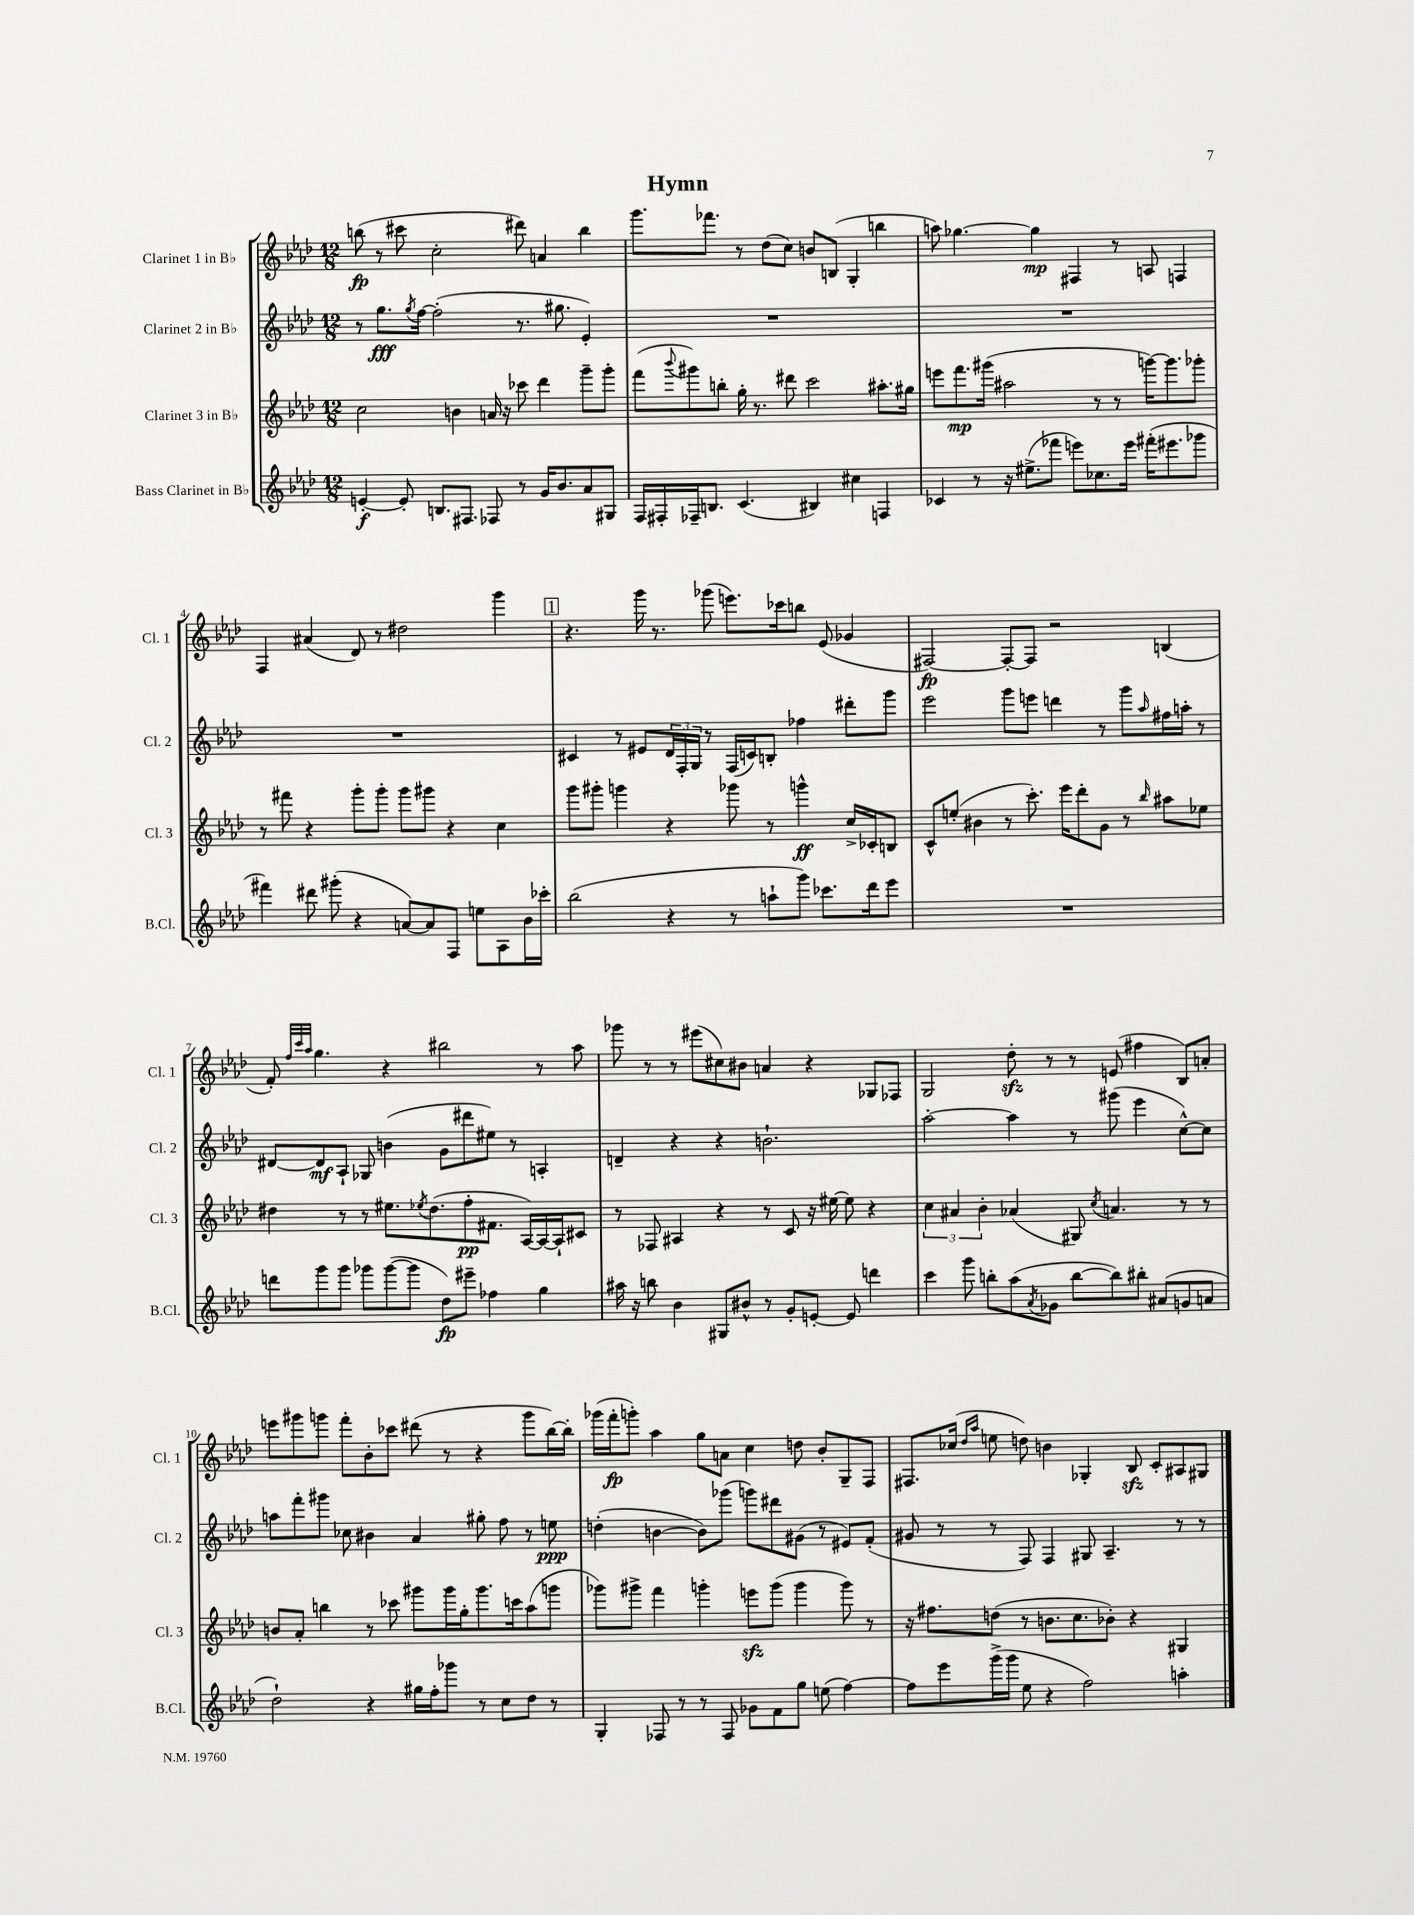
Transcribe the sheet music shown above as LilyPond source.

\header { title = "Hymn" }
<<
\new StaffGroup <<
\new Staff = "s0" \with { instrumentName = "Clarinet 1 in Bb" shortInstrumentName = "Cl. 1" } {
    \clef treble \key aes \major \numericTimeSignature \time 12/8
    b''8\fp( r8 cis'''8 c''2-. dis'''8) a'4 b''4 |
    g'''8. fes'''8. r8 des''8( c''8) b'8 b8( g4-. b''4 |
    a''8) ges''4.~ ges''4\mp fis4 r8 a8 f4 |
    f4 ais'4( des'8) r8 dis''2 g'''4 |
    \mark \markup { \box "1" } r4. g'''16 r8. ges'''8( e'''8.) ces'''16 b''8 ees'8( ges'4 |
    fis2~\fp) fis8~-. fis8 r2 b4( |
    f'8-.) \grace { f''32 c'''32 aes''32 } g''4. r4 bis''2 r8 aes''8 |
    ges'''8 r8 r8 eis'''8( cis''8) bis'8 a'4 r4 ges8 fes8 |
    g2 des''8-.\sfz r8 r8 e'8( fis''4 bes8) a'8-. |
    e'''8 gis'''8 g'''8 f'''8-. bes'8-. ces'''8 dis'''8( r8 r4 g'''8 bes''16~) bes''16-. |
    ges'''16( f'''16-.\fp g'''8-.) aes''4 g''8 a'8 c''4 d''8 bes'8-. g8-- f8 |
    fis8. ces''16( \grace { des''16 aes''16 } e''8 d''8) b'4 ges4-. bes8\sfz c'8-. ais8 gis8 \bar "|." |
}
\new Staff = "s1" \with { instrumentName = "Clarinet 2 in Bb" shortInstrumentName = "Cl. 2" } {
    \clef treble \key aes \major \numericTimeSignature \time 12/8
    r8 g''8.\fff \acciaccatura { g''8 } f''16~ f''2-.( r8. gis''8. ees'4-.) |
    R1. |
    R1. |
    R1. |
    \mark \markup { \box "1" } cis'4 r8 eis'8 \tuplet 3/2 { des'16 f16-. g16 } r8 f16( c'16) b8-. fes''4 dis'''8-. g'''8 |
    ees'''2 g'''8 e'''8 d'''4 r8 g'''8 \grace { aes''16 } fis''16 a''16-. r8 |
    dis'8~ dis'8\mf aes8-! ges8 b'4( g'8 dis'''8 eis''8) r8 a4-. |
    d'4-- r4 r4 b'2.-! |
    aes''2~-. aes''4 r8 gis'''8( ees'''4 c''8~-^) c''8 |
    a''8 f'''8-. gis'''8 ces''8 bis'4 aes'4 gis''8-. f''8 r8 e''8\ppp |
    d''4-.( b'4~ b'8) ges'''8( g'''8) dis'''8 gis'8( r8 eis'8) f'8-.( |
    gis'8 r8 r8 f8) f4 gis8 aes4.-- r8 r8 \bar "|." |
}
\new Staff = "s2" \with { instrumentName = "Clarinet 3 in Bb" shortInstrumentName = "Cl. 3" } {
    \clef treble \key aes \major \numericTimeSignature \time 12/8
    c''2 b'4 a'16 r16 ces'''8 des'''4 g'''8-- g'''8-. |
    f'''8( \appoggiatura { bes'''8 } gis'''8) b''8-. g''16-. r8. dis'''8 c'''2 ais''8.-. gis''16 |
    e'''8 f'''8.\mp gis'''16( ais''2 r8 r8 g'''16~) g'''8. ges'''8-. |
    r8 fis'''8 r4 g'''8-. g'''8-. g'''8 gis'''8 r4 c''4 |
    \mark \markup { \box "1" } g'''8 gis'''8-. g'''4 r4 ges'''8 r8 g'''4-^\ff c''16-> ces'16-. b8 |
    c'8-^ e''8-.( bis'4 r8 c'''8.-.) ees'''16 des'''8-. g'8 r8 \grace { bes''16 } ais''8 ees''8 |
    dis''4 r8 r8 eis''8. \acciaccatura { ees''8 } dis''8.( f''8-.\pp fis'8. aes16~) aes16~ aes16-! cis'8 |
    r8 fes8 ais4 r4 r8 c'8 r16 eis''16~ eis''8 r4 |
    \tuplet 3/2 { c''4 ais'4 bes'4-. } aes'4( gis8) \acciaccatura { c''8 } a'4. r8 r8 |
    b'8 aes'8-. b''4 r8 ces'''8 gis'''8 gis'''16 g''16-. gis'''8. c'''16 aes''8( g'''8 |
    ges'''8) gis'''8-> f'''4 g'''4-. e'''8\sfz g'''8( g'''4 g'''8) r8 |
    r16 fis''8. d''8( r8 b'8. c''8. bes'8-.) r4 gis4 \bar "|." |
}
\new Staff = "s3" \with { instrumentName = "Bass Clarinet in Bb" shortInstrumentName = "B.Cl." } {
    \clef treble \key aes \major \numericTimeSignature \time 12/8
    e'4~-.\f e'8-. b8. fis8. fes8 r8 g'16 bes'8. aes'8 gis8 |
    f16 fis16-. fes16-- b8. c'4.( bis4) cis''4 f4 |
    ces'4 r8 r16 eis''8.->( fes'''8 e'''8) ces''8. e'''16 fis'''16-.( eis'''8. ges'''8 |
    fis'''4) dis'''8 gis'''8-.( r4 a'8~) a'8 f8 e''8 aes8 bes'16 ces'''16-. |
    \mark \markup { \box "1" } bes''2( r4 r8 a''8-! g'''8) ces'''8. des'''16 ees'''8 |
    R1. |
    d'''8 g'''8 g'''8 ges'''8 ges'''8~( ges'''8 des''8\fp) eis'''8-- fes''4 g''4 |
    ais''16 r16 b''8 bes'4 gis8 bis'8-^ r8 g'8-. e'8~-. e'8 d'''4 |
    c'''4 g'''8 b''8-. aes''8( \acciaccatura { aes'8 } ges'8 b''8~ b''8) bis''8-. ais'8( g'8 a'8 |
    des''2-!) r4 gis''16 f''16-. ges'''8 r8 c''8 des''8 r8 |
    g4-. fes8 r8 r8 fes8 ges'8 f'8 g''8 e''8( f''4~) |
    f''8 ees'''8 g'''16->( g'''16 ees''8 r4 f''2) a''4-. \bar "|." |
}
>>
>>
